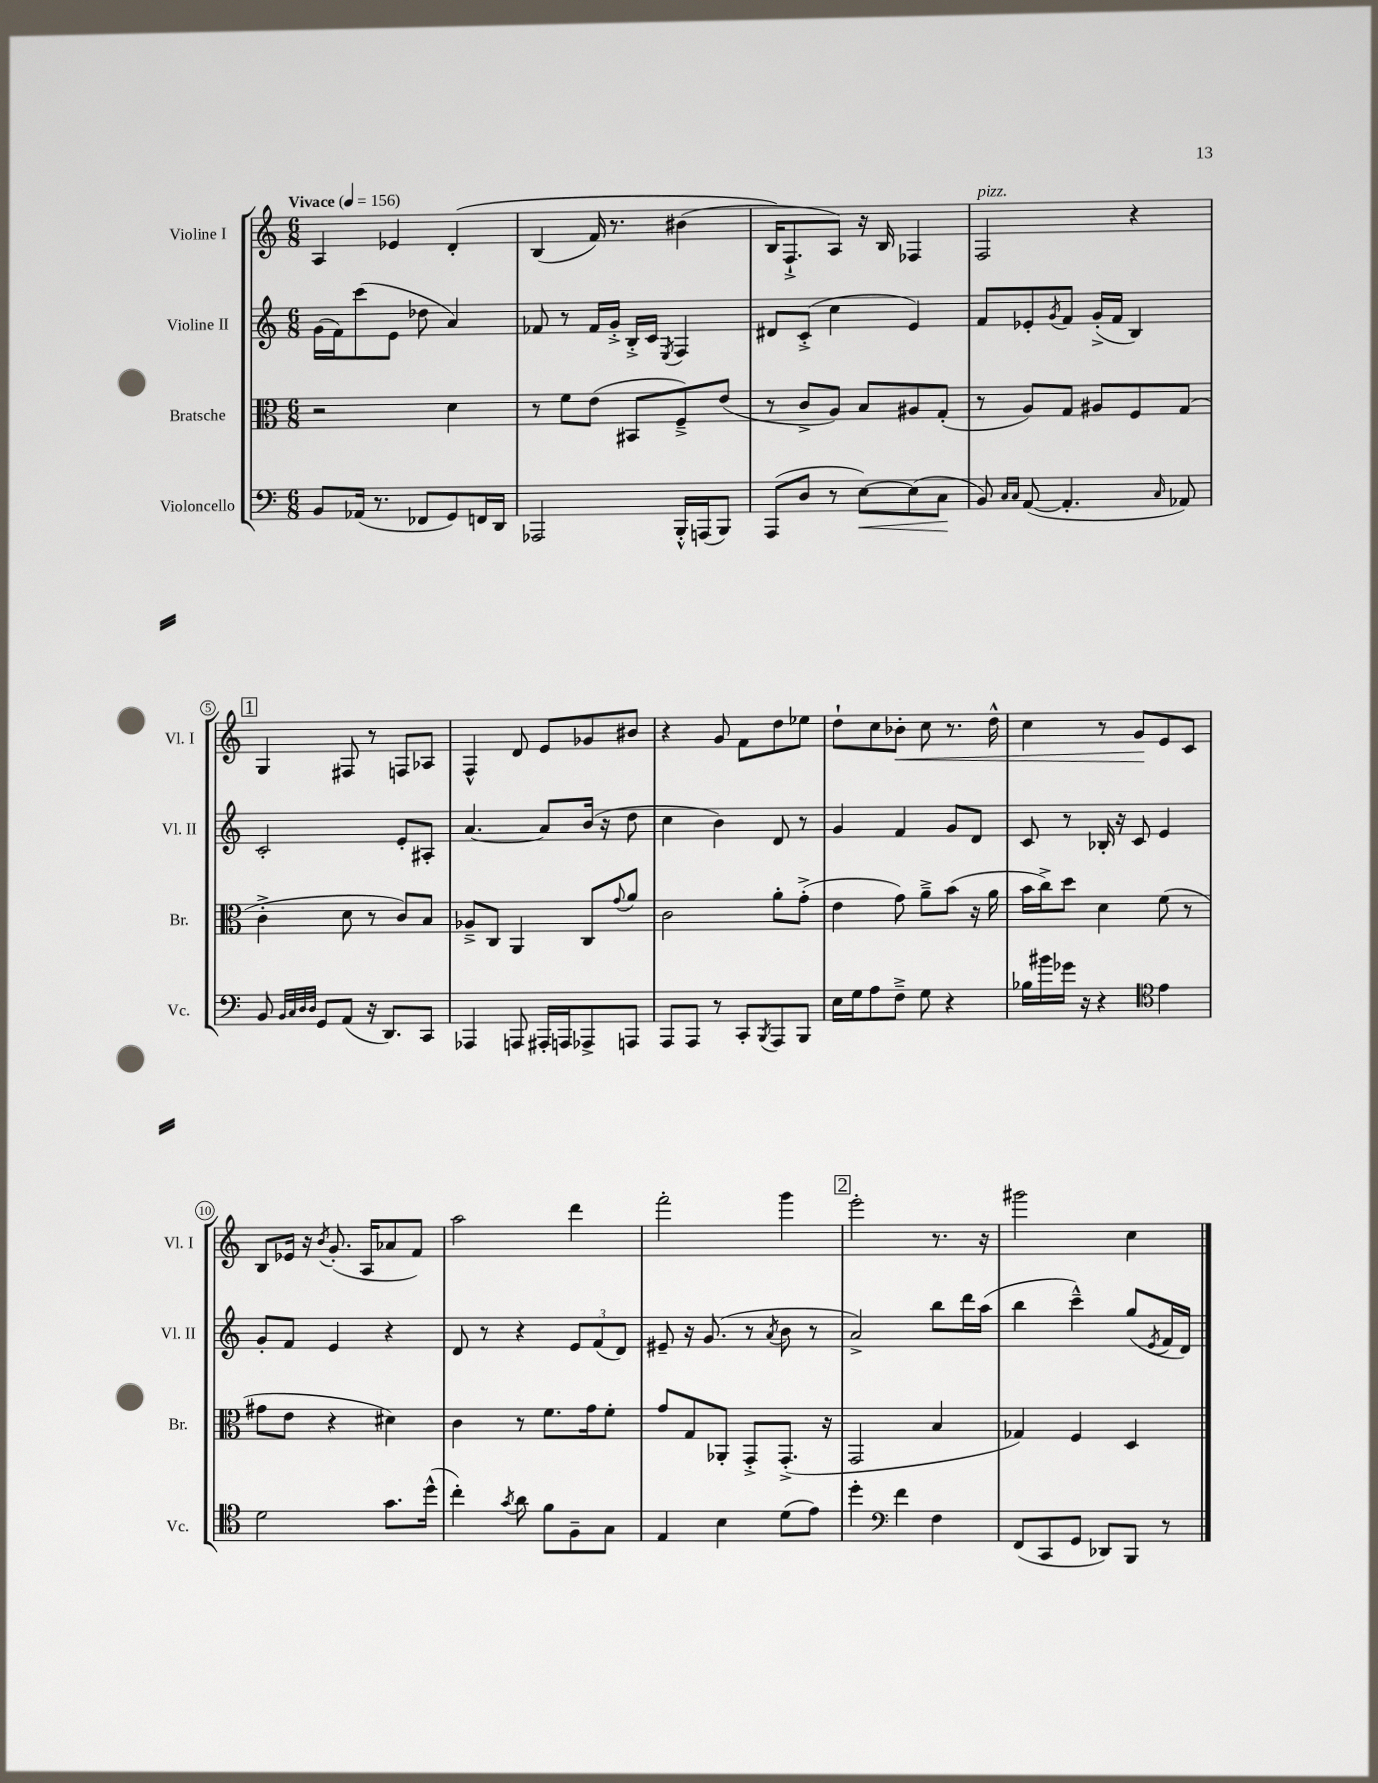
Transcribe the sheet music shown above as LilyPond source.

<<
\new StaffGroup <<
\new Staff = "s0" \with { instrumentName = "Violine I" shortInstrumentName = "Vl. I" } {
    \clef treble \key c \major \numericTimeSignature \time 6/8 \tempo "Vivace" 4 = 156
    a4 ees'4 d'4-.\( |
    b4( f'16) r8. bis'4( |
    b16\) f8.-!-> a8) r16 b16 fes4 |
    f2^\markup { \italic "pizz." } r4 |
    \mark \markup { \box "1" } g4 fis8 r8 f8 aes8 |
    f4-^ d'8 e'8 ges'8 bis'8 |
    r4 g'8 f'8 d''8 ees''8 |
    d''8-! c''8 bes'8-.\< c''8 r8. d''16-^ |
    c''4 r8 g'8\! e'8 c'8 |
    b8 ees'16 r16 \acciaccatura { b'8 } g'8.-.( a16 aes'8 f'8) |
    a''2 d'''4 |
    f'''2-. g'''4 |
    \mark \markup { \box "2" } e'''2-. r8. r16 |
    gis'''2 c''4 \bar "|." |
}
\new Staff = "s1" \with { instrumentName = "Violine II" shortInstrumentName = "Vl. II" } {
    \clef treble \key c \major \numericTimeSignature \time 6/8
    g'16( f'16) c'''8( e'8 des''8 a'4) |
    fes'8 r8 fes'16 g'16-.-> b16-.-> c'16 \acciaccatura { e8 } f4 |
    dis'8 c'8-.->( c''4 e'4) |
    f'8 ees'8-. \acciaccatura { g'8 } f'8 g'16-.->( f'16 b4) |
    \mark \markup { \box "1" } c'2-. e'8-. ais8-. |
    a'4.~ a'8 b'16( r16 d''8 |
    c''4 b'4) d'8 r8 |
    g'4 f'4 g'8 d'8 |
    c'8 r8 bes16-. r16 c'8 e'4 |
    g'8-. f'8 e'4 r4 |
    d'8 r8 r4 \tuplet 3/2 { e'8 f'8( d'8) } |
    eis'8-- r16 g'8.( r8 \acciaccatura { a'8 } b'8 r8 |
    \mark \markup { \box "2" } a'2->) b''8 d'''16 a''16( |
    b''4 c'''4---^) g''8( \acciaccatura { e'8 } f'16 d'16) \bar "|." |
}
\new Staff = "s2" \with { instrumentName = "Bratsche" shortInstrumentName = "Br." } {
    \clef alto \key c \major \numericTimeSignature \time 6/8
    r2 d'4 |
    r8 f'8 e'8( bis,8 f8--->) e'8( |
    r8 c'8-> a8) b8 ais8 g8-.( |
    r8 a8) g8 ais8 f8 g8( |
    \mark \markup { \box "1" } c'4-.-> d'8 r8 c'8) b8 |
    aes8---> c8 a,4 c8 \appoggiatura { g'8 } a'8 |
    c'2 a'8-. g'8-.->( |
    e'4 g'8) a'8---> b'8( r16 a'16 |
    b'16 c''16->) d''8 d'4 f'8( r8 |
    gis'8 e'8 r4 dis'4) |
    c'4 r8 f'8. g'16 f'8-. |
    g'8 g8 aes,8-. g,8-.-> g,8.-.->( r16 |
    \mark \markup { \box "2" } g,2 b4 |
    ges4) f4 d4 \bar "|." |
}
\new Staff = "s3" \with { instrumentName = "Violoncello" shortInstrumentName = "Vc." } {
    \clef bass \key c \major \numericTimeSignature \time 6/8
    b,8 aes,16( r8. fes,8 g,8) f,16 d,16 |
    aes,,2 b,,16-.-^ a,,16( b,,8) |
    a,,8( d8 r8 e8~\<) e8( c8\! |
    b,8) \grace { c16 c16 } a,8~( a,4.-. \grace { c16 } aes,8) |
    \mark \markup { \box "1" } b,8 \grace { b,32 c32 d32 d32 } g,8 a,8( r16 d,8.) c,8 |
    aes,,4 a,,8 ais,,16-. a,,16 aes,,8-> a,,8 |
    a,,8 a,,8 r8 c,8-. \acciaccatura { b,,8 } a,,8 b,,8 |
    e16 g16 a8 f8---> g8 r4 |
    bes16 bis'16 ges'16 r16 r4 \clef tenor e'4 |
    d'2 g'8. d''16-^( |
    c''4-.) \acciaccatura { g'8 } a'8 f'8 f8-- g8 |
    e4 b4 d'8( e'8) |
    \mark \markup { \box "2" } d''4-. \clef bass f'4 f4 |
    f,8( c,8 g,8 des,8) b,,8 r8 \bar "|." |
}
>>
>>
\layout { \context { \Score \override BarNumber.stencil = #(make-stencil-circler 0.1 0.3 ly:text-interface::print) } }
